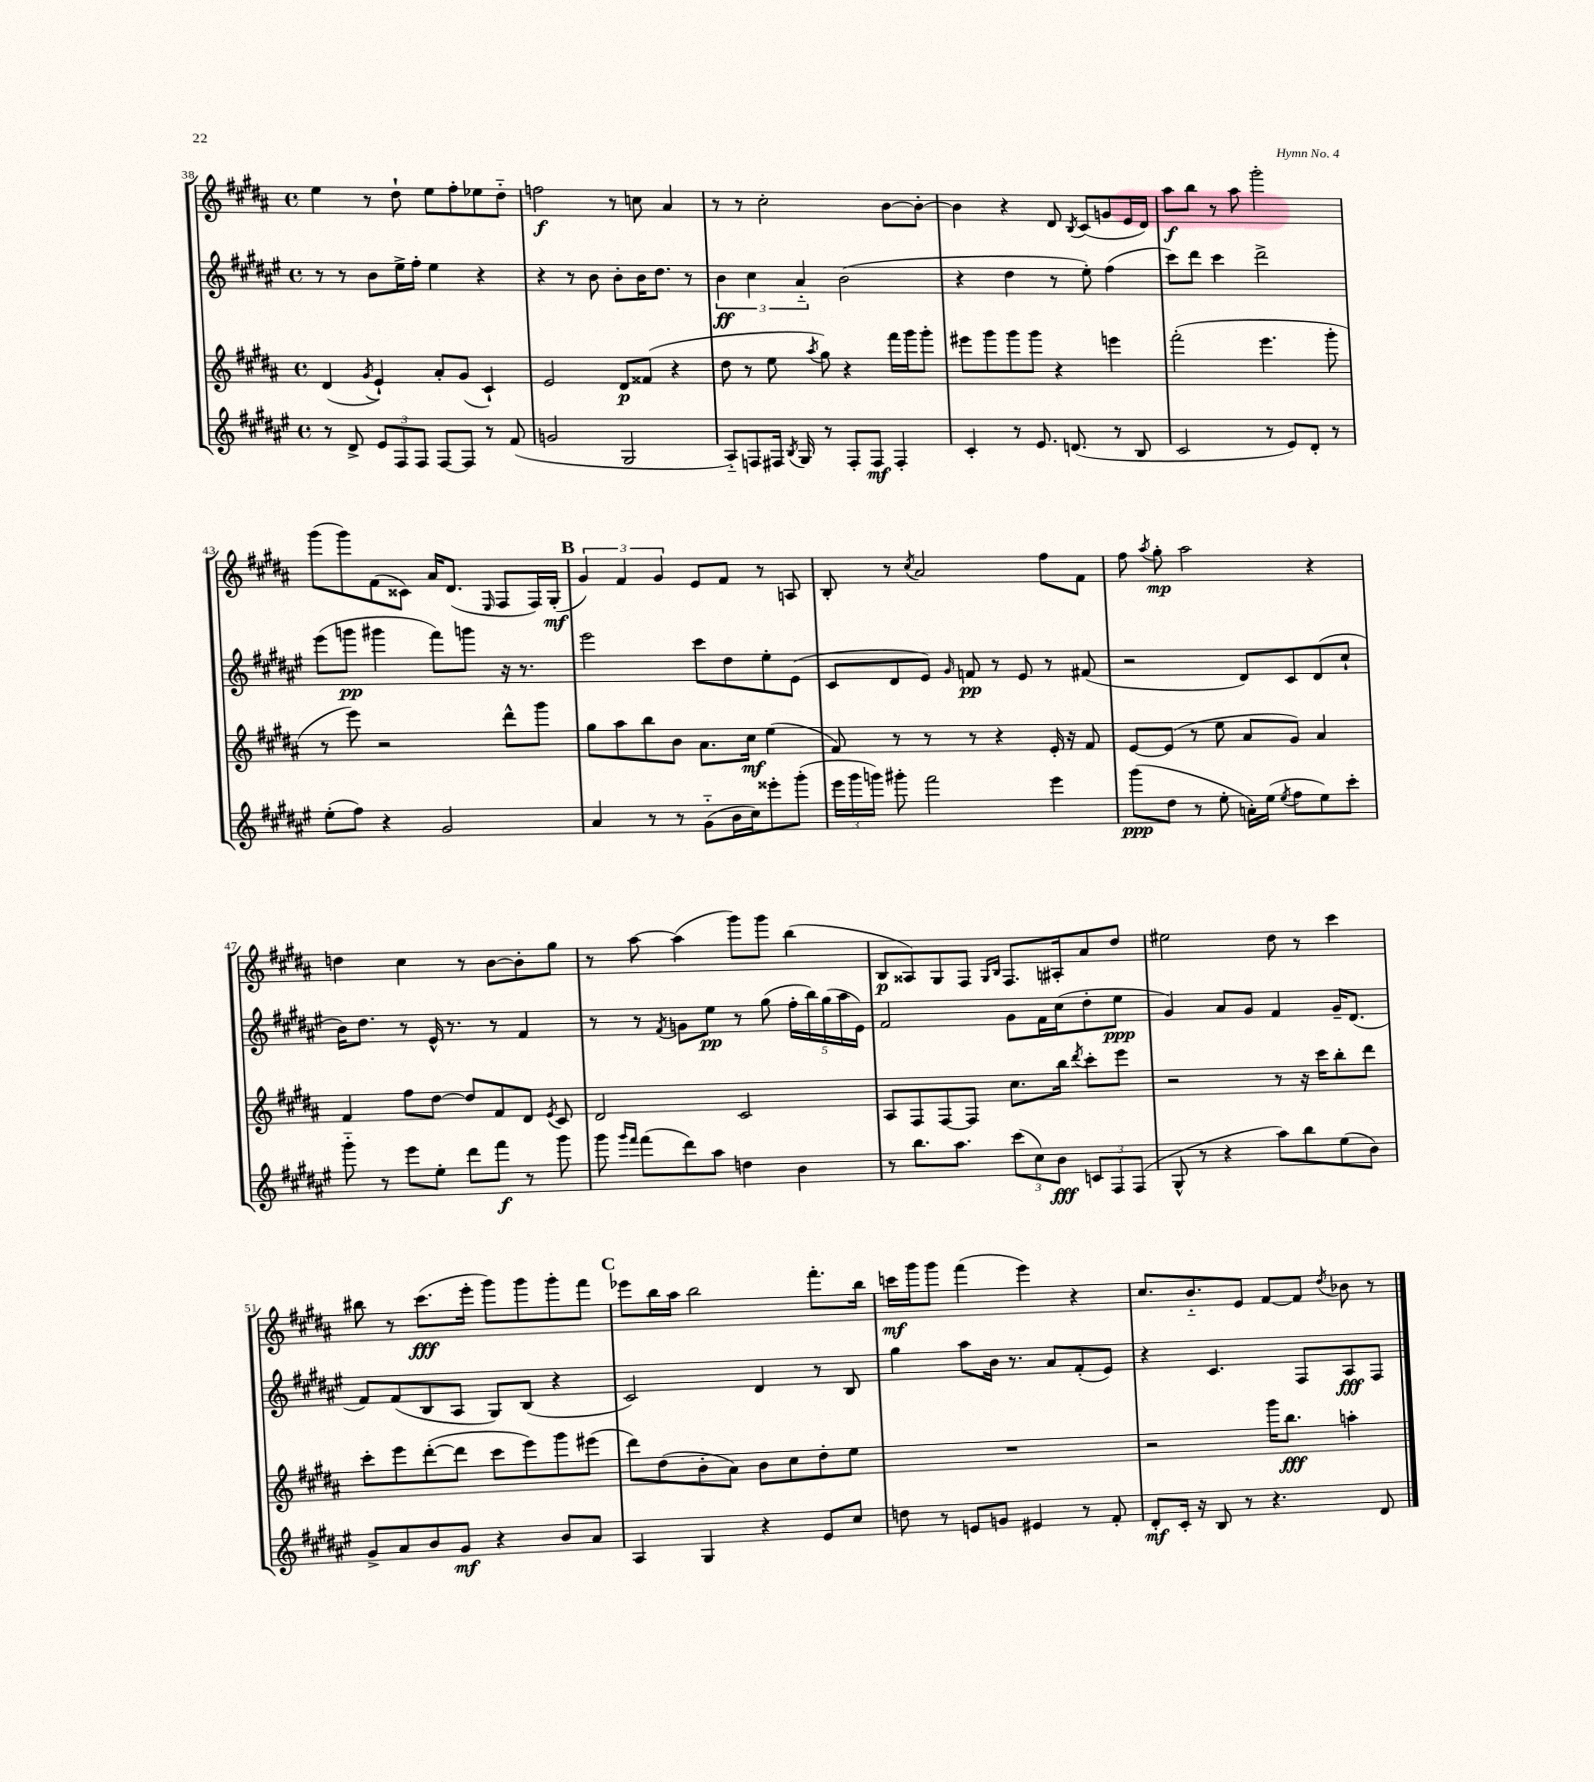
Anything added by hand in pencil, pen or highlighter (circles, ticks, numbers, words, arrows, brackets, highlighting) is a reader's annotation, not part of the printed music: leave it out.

**kern	**kern	**kern	**kern
*staff4	*staff3	*staff2	*staff1
*clefG2	*clefG2	*clefG2	*clefG2
*k[f#c#g#d#a#e#]	*k[f#c#g#d#a#]	*k[f#c#g#d#a#e#]	*k[f#c#g#d#a#]
*M4/4	*M4/4	*M4/4	*M4/4
*met(c)	*met(c)	*met(c)	*met(c)
8r	(4d#	8r	4ee
8d#^	.	8r	.
.	8qg#	.	.
12e#	4e`)	8b	8r
12F#	.	.	.
.	.	16ee#^	8dd#`
12F#	.	.	.
.	.	16ff#'	.
[8F#	8a#'	4ee#	8ee
8F#]	(8g#	.	8ff#'
8r	4c#`)	4r	8ee-
(8f#	.	.	8dd#'~
=	=	=	=
2g	2e	4r	2ff
.	.	8r	.
.	.	8b	.
2G#	8d#	8b'	8r
.	(8f##	16b	8cc
.	.	8.dd#	.
.	4r	.	4a#
.	.	8r	.
=	=	=	=
8A#'~)	8dd#	6b	8r
8F	8r	.	8r
.	.	6cc#	.
16F#	8ee	.	2cc#'
8qB	.	.	.
16G#	.	.	.
.	.	6a#'~	.
.	8qaa#	.	.
8r	8gg#)	.	.
8F#'	4r	(2b	.
8F#	.	.	.
4F#'	16fff#	.	[8b
.	16ggg#	.	.
.	8ggg#'	.	8b'_
=	=	=	=
4c#'	8eee#	4r	4b]
.	8ggg#	.	.
8r	8ggg#	4dd#	4r
8.e#	8ggg#	.	.
.	4r	8r	8d#
(8.d	.	.	.
.	.	.	8qB
.	.	8ee#')	(8c#
8r	4eee	(4ff#	8g
8B	.	.	16e
.	.	.	16d#)
=	=	=	=
2c#	(2fff#'	8ccc#)	8aa#
.	.	8ddd#	8bb
.	.	4ccc#	8r
.	.	.	8aa#
8r	4.eee	2ddd#^	2ggg#'
8e#)	.	.	.
8d#'	.	.	.
8r	8ggg#'	.	.
=	=	=	=
(8ee#'	8r	(8eee#	(8ggg#
8ff#)	8eee)	8ggg	8ggg#)
4r	2r	4ggg#	(8f#
.	.	.	8c##)
2g#	.	8fff#)	16a#
.	.	.	(8.d#
.	.	8ggg	.
.	.	.	16qqE
.	8ddd#^^	16r	8F#
.	.	8.r	.
.	8ggg#	.	16F#)
.	.	.	(16G#'
=	=	=	=
4a#	8gg#	2eee#	6g#)
.	8aa#	.	.
.	.	.	6f#
8r	8bb	.	.
.	.	.	6g#
8r	8b	.	.
(8g#'~	8.a#	8ccc#	8e
16b	.	8dd#	8f#
16cc#)	16cc#	.	.
8eee##'	(4ee	8ee#'	8r
(8ggg#'	.	(8e#	8A
=	=	=	=
24eee#	8f#)	8c#	8B'
24ggg#	.	.	.
24ggg)	.	.	.
8ggg#'	8r	8d#	8r
.	.	.	8qcc#
2fff#	8r	8e#)	2a#
.	.	16qqg#	.
.	8r	8f	.
.	4r	8r	.
.	.	8e#	.
4eee#	16e'	8r	8ff#
.	16r	.	.
.	8f#	(8f#	8f#
=	=	=	=
(8ggg#	[8e	2r	8ff#
.	.	.	8qaa#
8dd#	(8e]	.	8gg#'
8r	8r	.	2aa#
8ee#'	8ee	.	.
16a')	8a#	8d#)	.
(16ee#	.	.	.
8qee#	.	.	.
8ff#	8g#)	8c#	.
8ee#)	4a#	(8d#	4r
8ccc#'	.	8cc#`	.
=	=	=	=
8ggg#'~	4f#	16b)	4dd
.	.	8.dd#	.
8r	.	.	.
8eee#	8ff#	8r	4cc#
8ee#'	[8dd#	16e#^^	.
.	.	8.r	.
8ddd#	8dd#]	.	8r
8fff#	8f#	8r	[8b
8r	8d#	4f#	8b']
.	8qe	.	.
8ggg#	8c#	.	8gg#
=	=	=	=
8ggg#	2d#	8r	8r
16qqggg#	.	.	.
16qqfff#	.	.	.
(8fff#	.	8r	[8aa#
.	.	8qf#	.
8ddd#)	.	8g	(4aa#]
8aa#	.	8ee#	.
4dd	2c#	8r	8ggg#)
.	.	(8gg#	8ggg#
4b	.	20ff#'	(4bb
.	.	20bb)	.
.	.	(20gg#	.
.	.	20aa#	.
.	.	20e#)	.
=	=	=	=
8r	8A#	2f#	8B
8.bb	8F#	.	8A##)
.	[8F#	.	8G#
8.aa#	.	.	.
.	8F#]	.	8F#
.	.	.	16qqG#
.	.	.	16qqB
(12ccc#	8.cc#	8g#	8.F#
12cc#)	.	.	.
.	.	16f#	.
12b	.	.	.
.	16bb	(16cc#	16A#'
.	8qddd#	.	.
12c	8ccc#'	8dd#'	8a#
12F#	.	.	.
.	8eee	8ee#	8dd#
(12F#	.	.	.
=	=	=	=
8G#^^	2r	4g#)	2ee#
8r	.	.	.
4r	.	8a#	.
.	.	8g#	.
8aa#)	8r	4f#	8dd#
8bb	16r	.	8r
.	16ccc#	.	.
(8ee#	8bb'	16g#~	4ccc#
.	.	(8.d#	.
8b)	8ddd#	.	.
=	=	=	=
8g#^	8ccc#'	8f#)	8bb#
8a#	8eee	(8f#	8r
8b	([8ddd#'	8B	(8.ccc#
8g#	8ddd#]	8A#	.
.	.	.	16eee'
4r	8ccc#	8G#)	8ggg#)
.	8eee)	(8B	8ggg#
8b	8ggg#	4r	8ggg#'
8a#	(8eee#	.	8fff#
=	=	=	=
4A#	8ddd#)	2c#)	8eee-
.	(8dd#	.	16bb
.	.	.	16aa#
4G#	8b'	.	2bb
.	8a#)	.	.
4r	8b	4d#	.
.	8cc#	.	.
8e#	8dd#'	8r	8.fff#'
8cc#	8ee	8B	.
.	.	.	16bb
=	=	=	=
8dd	1r	4gg#	16ccc
.	.	.	16ggg#
8r	.	.	8ggg#
8e	.	8aa#	(4fff#
8g	.	16b	.
.	.	8.r	.
4e#	.	.	4eee)
.	.	8a#	.
8r	.	(8f#'	4r
8f#'	.	8e#)	.
=	=	=	=
8d#'	2r	4r	8.cc#
16c#'	.	.	.
16r	.	.	8.b'~
8B	.	4.c#	.
8r	.	.	8e
4.r	16ggg#	.	[8f#
.	8.bb	.	.
.	.	8F#	8f#]
.	.	.	8qdd#
.	4aa'	8A#	8b-
8d#	.	8F#	8r
==	==	==	==
*-	*-	*-	*-
